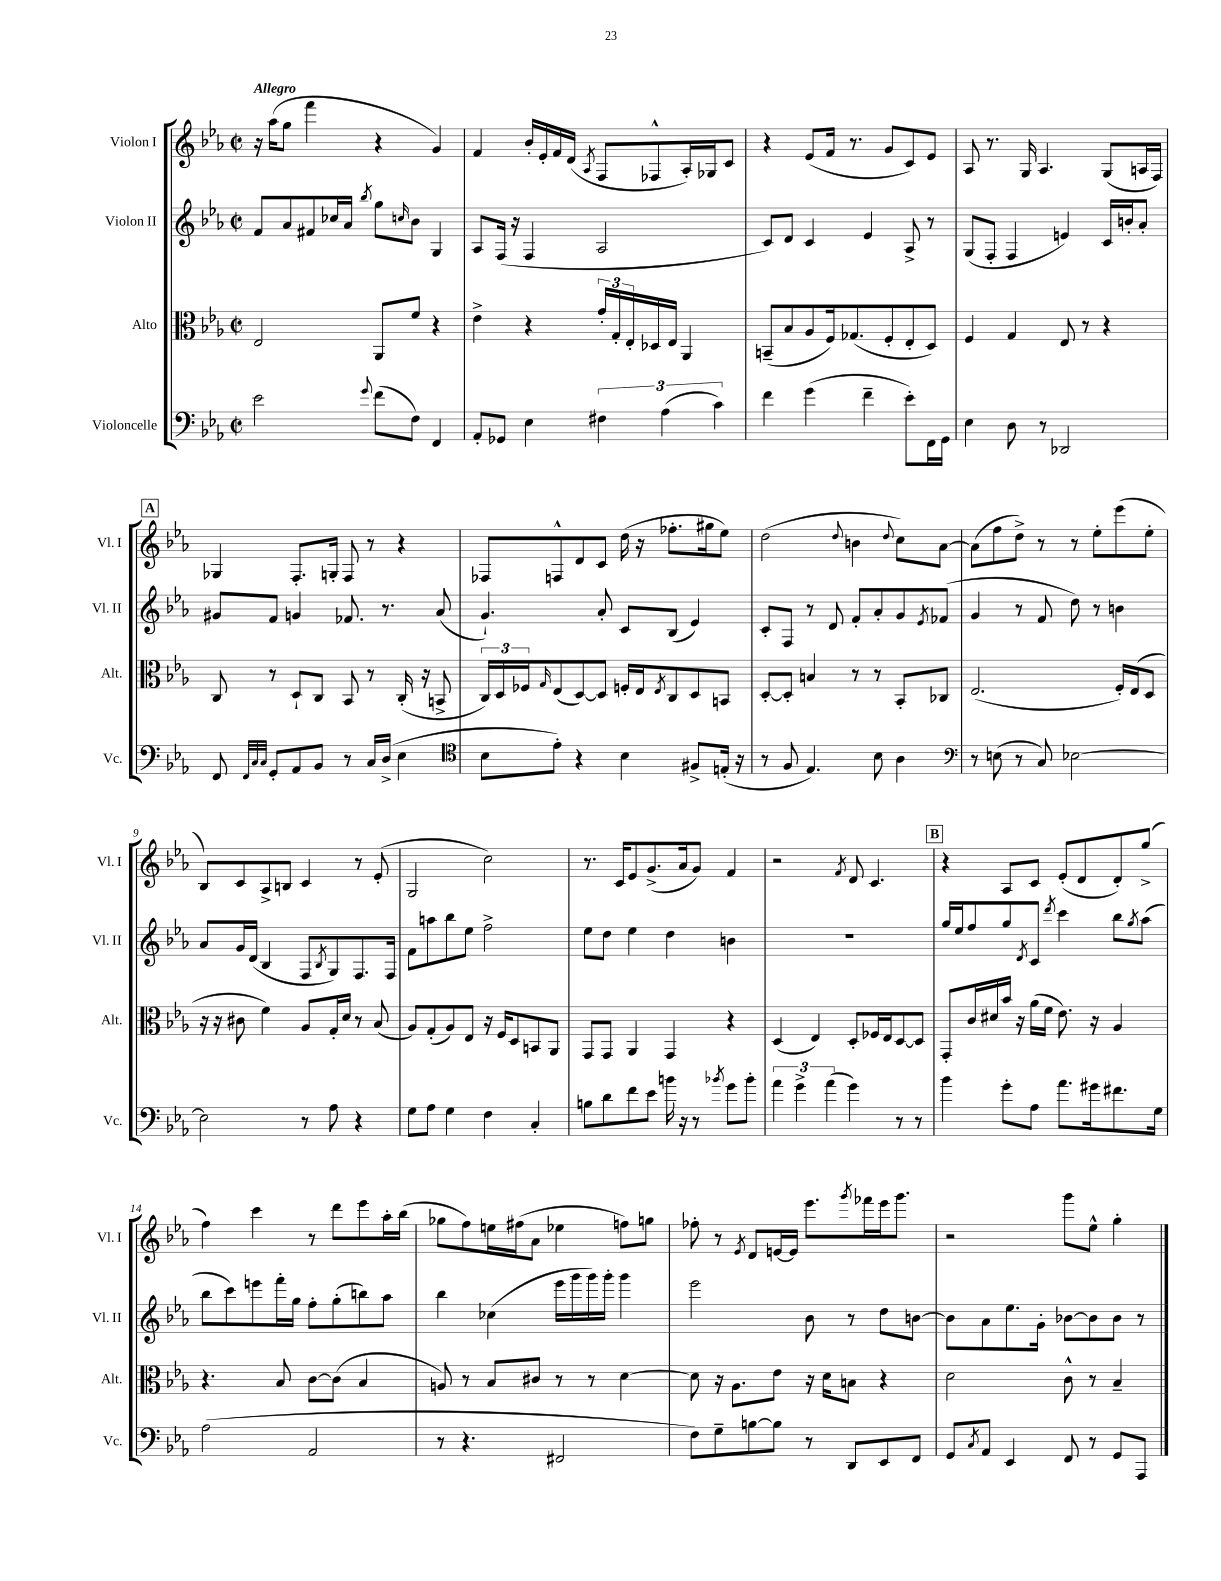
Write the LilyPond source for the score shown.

<<
\new StaffGroup <<
\new Staff = "s0" \with { instrumentName = "Violon I" shortInstrumentName = "Vl. I" } {
    \clef treble \key ees \major \defaultTimeSignature \time 2/2 \tempo "Allegro"
    r16 aes''16( g''8 f'''4 r4 g'4) |
    f'4 bes'16-. ees'16-. f'16 d'16( \acciaccatura { aes8 } f8 fes8-^ aes16-.) ges16 c'8 |
    r4 ees'8( f'16 r8. g'8 c'8) ees'8 |
    aes8 r8. g16 aes4. g8( a16 f16) |
    \mark \markup { \box "A" } ges4 f8.-. g16-. f8 r8 r4 |
    fes8 f8-^ d'8 c'8 d''16( r16 fes''8.-. gis''16 ees''8) |
    d''2( \appoggiatura { d''8 } b'4 \appoggiatura { d''8 } c''8) aes'8~ |
    aes'8( f''8 d''8->) r8 r8 ees''8-. ees'''8( ees''8-. |
    bes8) c'8 aes8-> b8 c'4 r8 ees'8-.( |
    g2 c''2) |
    r8. c'16 ees'8 g'8.->( aes'16 g'8) f'4 |
    r2 \acciaccatura { f'8 } d'8 c'4. |
    \mark \markup { \box "B" } r4 aes8 c'8 ees'8-.( d'8 d'8-.) g''8->( |
    f''4) c'''4 r8 d'''8 ees'''8 aes''16-. bes''16( |
    ges''8 f''8) e''16 fis''16( aes'8 ees''4 f''8) g''8 |
    fes''8-. r8 \acciaccatura { ees'8 } d'8 e'16~ e'16 ees'''8. \acciaccatura { g'''8 } fes'''16 ees'''16 g'''8. |
    r2 g'''8 ees''8-^ g''4-. \bar "|." |
}
\new Staff = "s1" \with { instrumentName = "Violon II" shortInstrumentName = "Vl. II" } {
    \clef treble \key ees \major \defaultTimeSignature \time 2/2
    f'8 aes'8 fis'8 ces''16 aes'16 \acciaccatura { bes''8 } g''8 \grace { c''16 } bes'8 g4 |
    aes8 f16( r16 f4 aes2 |
    c'8) d'8 c'4 ees'4 aes8-> r8 |
    g8( f8-. f4 e'4) c'16 b'16-. aes'8-. |
    \mark \markup { \box "A" } gis'8 f'8 g'4 fes'8. r8. aes'8( |
    g'4.-!) aes'8-. c'8 bes8( ees'4) |
    c'8-. f8 r8 d'8 f'8-. aes'8-. g'8 \acciaccatura { ees'8 } fes'8( |
    g'4 r8 f'8 d''8) r8 b'4 |
    aes'8 g'16 d'16( bes4 f8 \acciaccatura { bes8 } g8) f8. f16 |
    f'8 a''8 bes''8 ees''8 f''2-> |
    ees''8 d''8 ees''4 d''4 b'4 |
    R1 |
    \mark \markup { \box "B" } g''16 ees''16 f''8 g''8 \acciaccatura { d'8 } c'8 \acciaccatura { d'''8 } c'''4 bes''8 \acciaccatura { g''8 } aes''8( |
    bes''8 c'''8) e'''8 f'''16-. g''16 f''8-. g''8-.( b''8) aes''8 |
    bes''4 ces''4( ees'''16 g'''16 g'''16) g'''16-. g'''4 |
    ees'''2 bes'8 r8 d''8 b'8~ |
    b'8 aes'8 ees''8. g'16-. bes'8~ bes'8 bes'8 r8 \bar "|." |
}
\new Staff = "s2" \with { instrumentName = "Alto" shortInstrumentName = "Alt." } {
    \clef alto \key ees \major \defaultTimeSignature \time 2/2
    ees2 aes,8 f'8 r4 |
    ees'4-> r4 \tuplet 3/2 { g'16-. g16-. ees16-. } des16 ees16 aes,4 |
    b,8--( bes8 aes8 f16) ges8.( f8-. ees8-. d8) |
    f4 g4 ees8 r8 r4 |
    \mark \markup { \box "A" } c8 r8 d8-! c8 bes,8 r8 c16-.( r16 b,8-> |
    \tuplet 3/2 { c16) d16 fes16 } \grace { g16 } ees8( d8~) d8 f16-. ees16 \acciaccatura { ees8 } c8 d8 b,8 |
    d8~-. d8-. b4 r8 r8 bes,8-. ces8 |
    ees2.( f16-.) ees16( d8 |
    r16 r16 cis'8 f'4) aes8 g16-. d'16 r8 bes8( |
    aes8) g8-.( aes8) ees8 r16 f16 d8 b,8 aes,8 |
    g,8 g,8 aes,4 g,4 r4 |
    d4( ees4) d8-. fes16 ees16 d8~ d8 |
    \mark \markup { \box "B" } g,8-. c'16 dis'16 bes'16 r16 aes'16( f'16 ees'8.) r16 aes4 |
    r4. bes8 c'8~ c'8( bes4 |
    a8) r8 bes8 cis'8 r8 r8 d'4~ |
    d'8 r16 aes8. ees'8 r16 d'16 b8 r4 |
    d'2 c'8-^ r8 bes4-- \bar "|." |
}
\new Staff = "s3" \with { instrumentName = "Violoncelle" shortInstrumentName = "Vc." } {
    \clef bass \key ees \major \defaultTimeSignature \time 2/2
    ees'2 \appoggiatura { g'8 } f'8( f8) f,4 |
    aes,8-. ges,8 ees4 \tuplet 3/2 { fis4 aes4( c'4) } |
    f'4 g'4( f'4-- ees'8-.) f,16 g,16 |
    ees4 d8 r8 des,2 |
    \mark \markup { \box "A" } f,8 \grace { f,32 c32 c32 } g,8-. aes,8 bes,8 r8 c16 d16->( ees4 |
    \clef tenor bes8 ees'8-.) r4 bes4 fis8-> e16-.( r16 |
    r8 f8 ees4.) bes8 aes4 |
    \clef bass r8 e8( r8 c8) ees2~ |
    ees2 r8 aes8 r4 |
    g8 aes8 g4 f4 c4-. |
    b8 d'8 f'8 ees'8 b'16 r16 r8 \acciaccatura { bes'8 } g'8 bes'8-. |
    \tuplet 3/2 { aes'4 g'4-> aes'4( } g'4) r8 r8 |
    \mark \markup { \box "B" } bes'4 g'8-. aes8 aes'8. gis'16 fis'8. g16 |
    aes2( aes,2 |
    r8 r4. fis,2 |
    f8) g8-- b8~ b8 r8 d,8 ees,8 f,8 |
    g,8 \acciaccatura { c8 } aes,8 ees,4 f,8 r8 g,8 aes,,8 \bar "|." |
}
>>
>>
